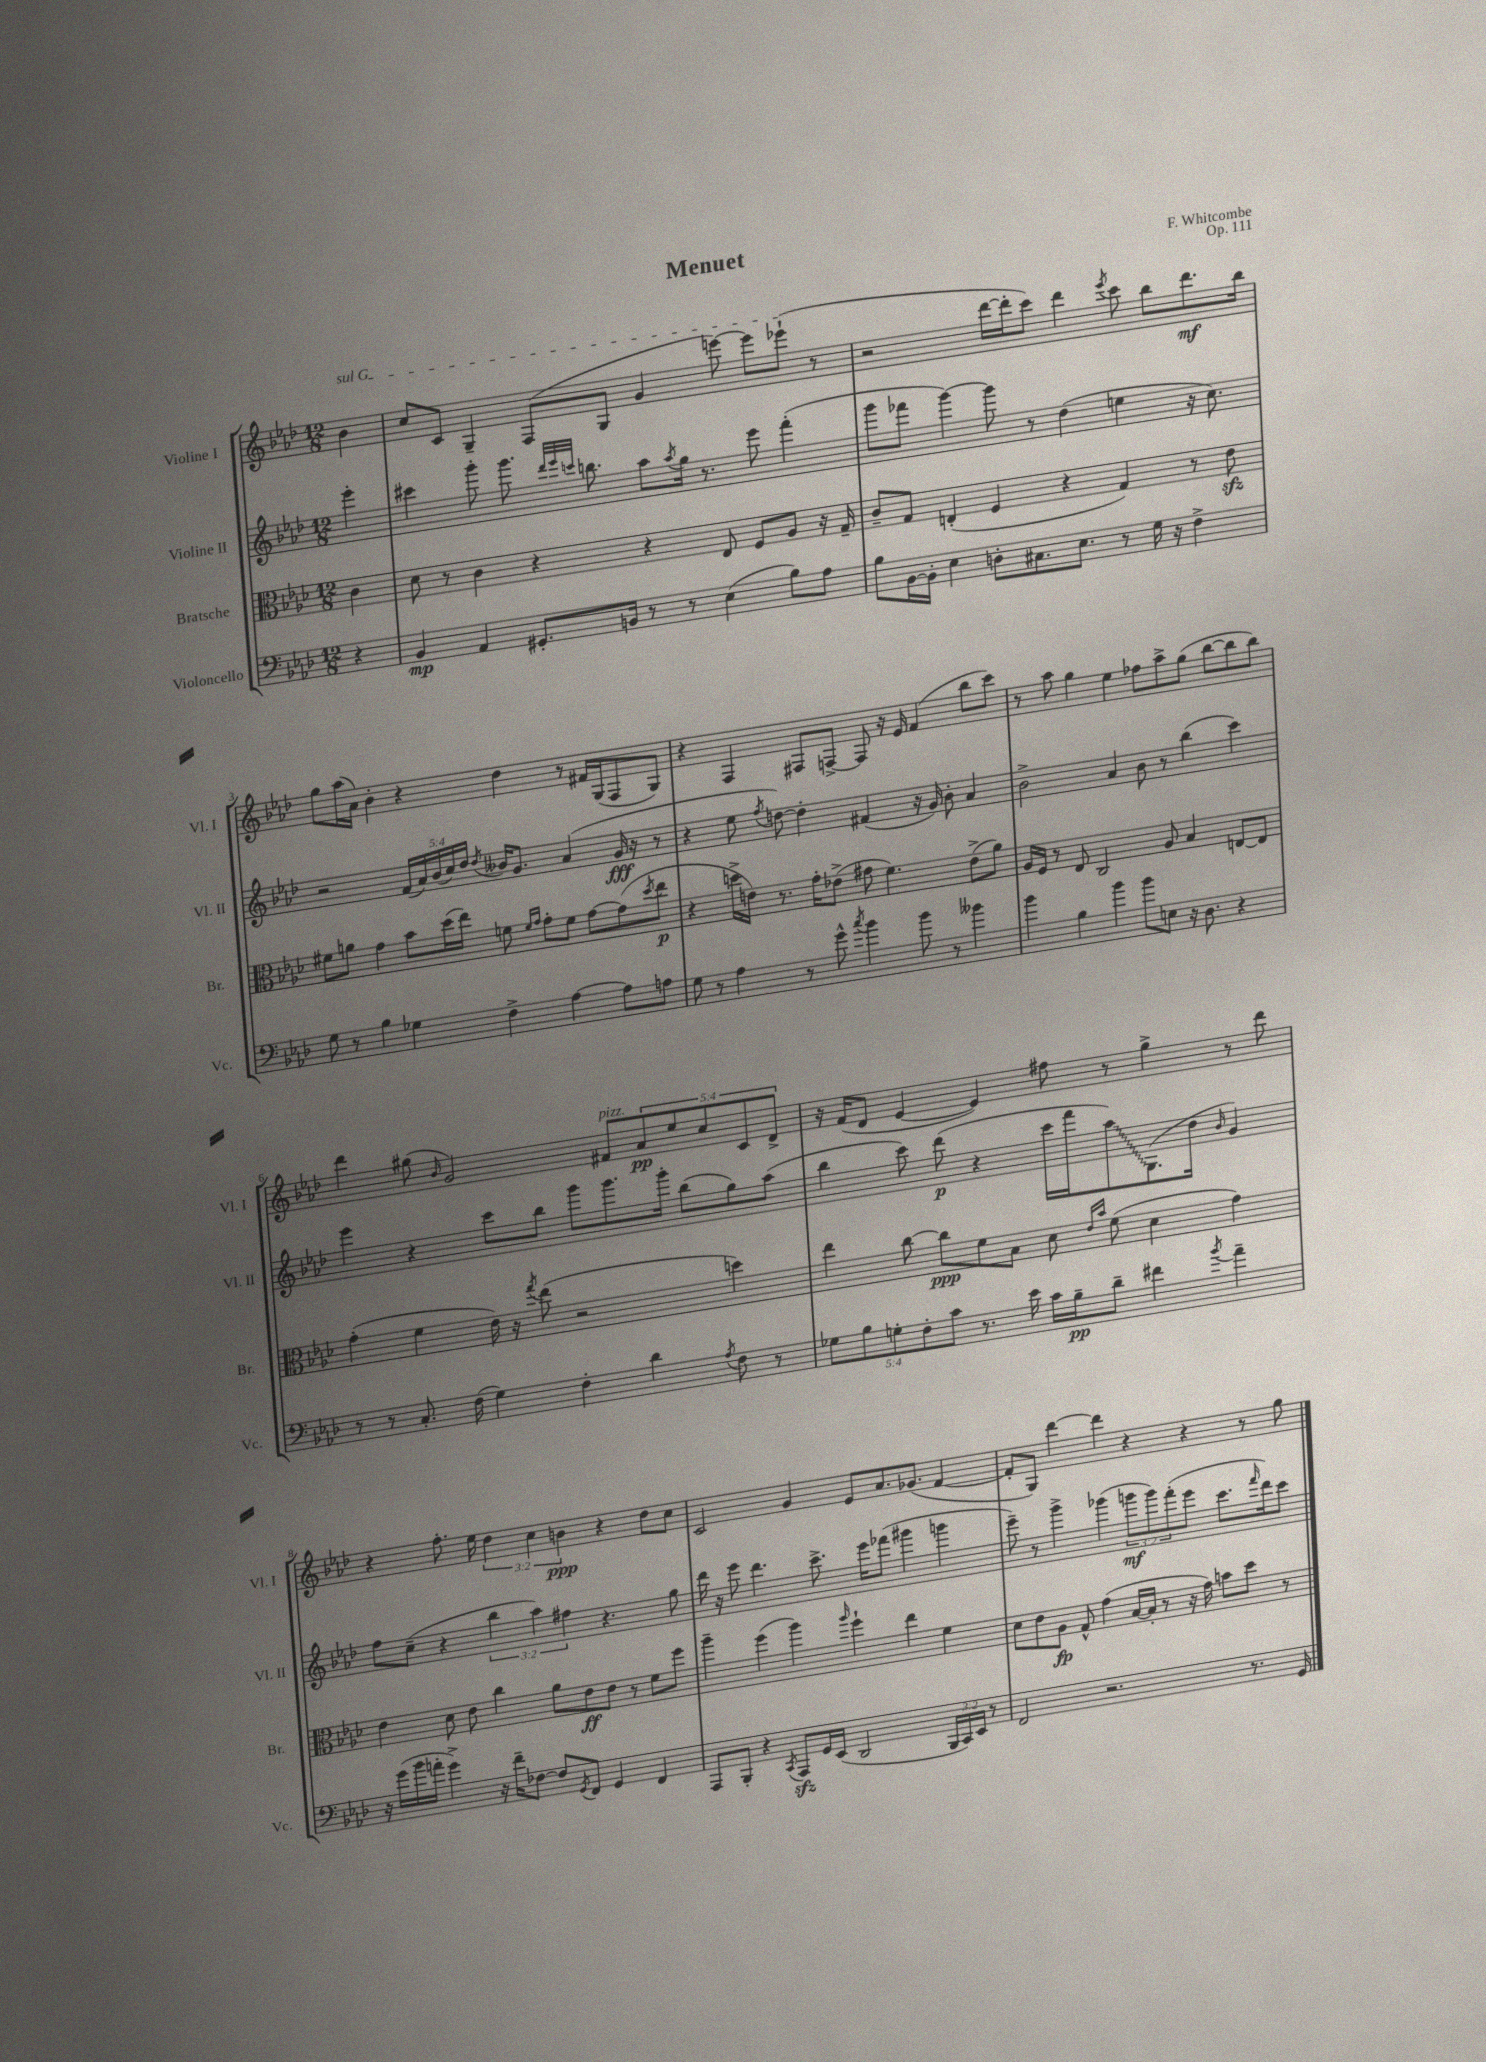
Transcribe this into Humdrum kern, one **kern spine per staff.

**kern	**kern	**kern	**kern
*staff4	*staff3	*staff2	*staff1
*clefF4	*clefC3	*clefG2	*clefG2
*k[b-e-a-d-]	*k[b-e-a-d-]	*k[b-e-a-d-]	*k[b-e-a-d-]
*M12/8	*M12/8	*M12/8	*M12/8
4r	4c	4eee-'	4b-
=	=	=	=
4BB-	8d-	4ccc#	8cc
.	8r	.	8c
4AA-	4c	8ggg'	4G~
.	.	8.ggg	.
8.GG#'	4r	.	(8F
.	.	32qqddd-	.
.	.	32qqeee-	.
.	.	32qqccc	.
.	.	8.bb	.
.	.	.	8G
16BB	.	.	.
8r	4r	8aa-	4g
.	.	8qaa-	.
8r	.	16gg	.
.	.	8.r	.
(4E-	8E-	.	[8eee)
.	8F	8eee-	8eee]
8B-)	8A-	(4fff'	(8eee-`
8A-	16r	.	8r
.	16G~	.	.
=	=	=	=
8B-	8c~	8ggg	2r
[16BB-	8G	8fff-	.
16BB-']	.	.	.
4E-	(4E'	[4ggg)	.
8D'	4F	8ggg]	[16ddd-
.	.	.	16ddd-']
8.C#	.	8r	8ccc)
.	4r	(4dd-	4ddd-
8.E-	.	.	.
.	.	.	8qeee-
8r	4G)	4ee	8ccc
16G	.	.	8bb-
16r	.	.	.
4F^	8r	16r	8.ddd-
.	.	8.cc)	.
.	8e-	.	.
.	.	.	16bb-
=	=	=	=
8G	8f#	2r	8gg
8r	8a	.	(16aa-
.	.	.	16a-)
4B-	4g	.	4b-'
4G-	8b-	(20f	4r
.	.	20a-)	.
.	.	(20b-	.
.	(16dd-	.	.
.	.	20cc)	.
.	16ee-)	.	.
.	.	20dd-	.
.	.	8qdd-	.
4F^	8f	16b--	4dd-
.	.	8.g	.
.	16qqf	.	.
.	16qqg	.	.
.	8g'	.	.
[4A-	8f	(4a-	8r
.	[8g	.	16f#
.	.	.	(16G
8A-]	(8g]	16g	8F
.	.	16r	.
.	8qdd-	.	.
8A	8ee-	8r	8G)
=	=	=	=
8G	4r	4r	4r
8r	.	.	.
4A-	16dd^	8ee-	4F
.	16e)	.	.
.	.	8qff	.
.	8.r	[8dd)	.
8r	.	4dd']	8F#
.	16g'	.	.
8g^^	(8e-^	.	[8F^
8qcc	.	.	.
4b-	8g#	(4f#	8F]
.	4.f)	.	16r
.	.	.	16e-
8b-	.	16r	(4f
.	.	16g)	.
8r	.	8b-'	.
4b--	(8e-^	4a-	8bb-
.	8a-)	.	8ccc)
=	=	=	=
4b-	16A-	2b-^	8r
.	16F	.	.
.	8r	.	8aa-
4B-	8E-	.	4gg
.	2C	.	.
4b-	.	4a-	4ee-
8b-	.	8b-	8ff-
8E	8A-	8r	8aa-^
16r	4B-	(4bb-	(8gg
8.D-	.	.	.
.	.	.	[8bb-
4r	[8E	4ccc)	8bb-]
.	8E]	.	8bb-)
=	=	=	=
8r	(4g'	4eee-	4ddd-
8r	.	.	.
8.C'	4f	4r	(8gg#
.	.	.	16qqb-
.	.	.	2g)
(16F	.	.	.
4G)	16e-)	8ccc	.
.	16r	.	.
.	8qgg	.	.
.	(8ee-	8bb-	.
4F'	2r	8ggg	.
.	.	8.ggg	8f#
4d-	.	.	10a-
.	.	16ggg'	.
.	.	.	10ee-
.	.	(8bb-	.
.	.	.	10cc
8qA-	.	.	.
8F	4dd)	8gg)	.
.	.	.	10c
8r	.	(8aa-	.
.	.	.	10d-^
=	=	=	=
10G-	4ee-	4bb-	16r
.	.	.	(16f
10B-	.	.	.
.	.	.	8d-
10G'	.	.	.
.	[8cc	8ccc)	[4e-
10F'	.	.	.
.	8cc]	(8ddd-	.
10c	.	.	.
8.r	8f	4r	4e-])
.	8B-	.	.
16e-	.	.	.
16c	8d-	16ccc	8ff#
16B-~	.	16fff	.
.	16qqe-	.	.
.	16qqb-	.	.
8d-~	(8f	8aa-)	8r
4f#	4d-	(8.G	4gg^
.	.	16dd-	.
8qb-	.	16qqb-	.
4a-~	4g)	4g)	8r
.	.	.	8ddd-
=	=	=	=
16r	4e-	8ff	4r
(16g	.	.	.
16b-	.	(8cc~	.
16a'	.	.	.
4g^)	8d-	4r	8.ff'
.	8e-	.	.
.	.	.	16ee-
16r	4cc	6bb-	6dd-
16f~	.	.	.
[8F-	.	.	.
.	.	6aa-)	6cc
8F-]	8a-	.	.
.	.	6ff#	6b
8qGG	.	.	.
8FF	8e-	.	.
4GG	8e-	4.r	4r
.	8r	.	.
4FF	8f	.	8dd-
.	8ff	8gg	8cc
=	=	=	=
8AAA-	4aa-~	16ddd-	2c
.	.	16r	.
8BBB-'	.	8eee-	.
4r	(4ff	4.ddd-	.
8qCC	.	.	.
8AAA-	4aa-)	.	4g
16GG	.	8.ccc^	.
(16EE-	.	.	.
.	16qqaa-	.	.
2DD-	4ff`	.	8e-
.	.	16eee-	.
.	.	(8fff-	8.a-
.	4ee-	4ggg#	.
.	.	.	(8.g-
24BBB-	4f	4ggg	[4f
24CC)	.	.	.
24EE-	.	.	.
8r	.	.	.
=	=	=	=
2FF	8d-	8eee-~)	8f']
.	8e-	8r	8G)
.	8A-	4ggg^	[4ddd-
.	8G^^	.	.
2.r	(4g	(4ggg-	4ddd-]
.	[16B-	12ggg	4r
.	16B-']	.	.
.	.	12ggg)	.
.	8r	.	.
.	.	(12fff'	.
.	16r	8eee-	4r
.	16g)	.	.
.	8b	8.ccc	.
8.r	8dd-	.	8r
.	.	16qqfff	.
.	.	16ddd-)	.
.	8r	8ccc	8gg
16GG	.	.	.
==	==	==	==
*-	*-	*-	*-
